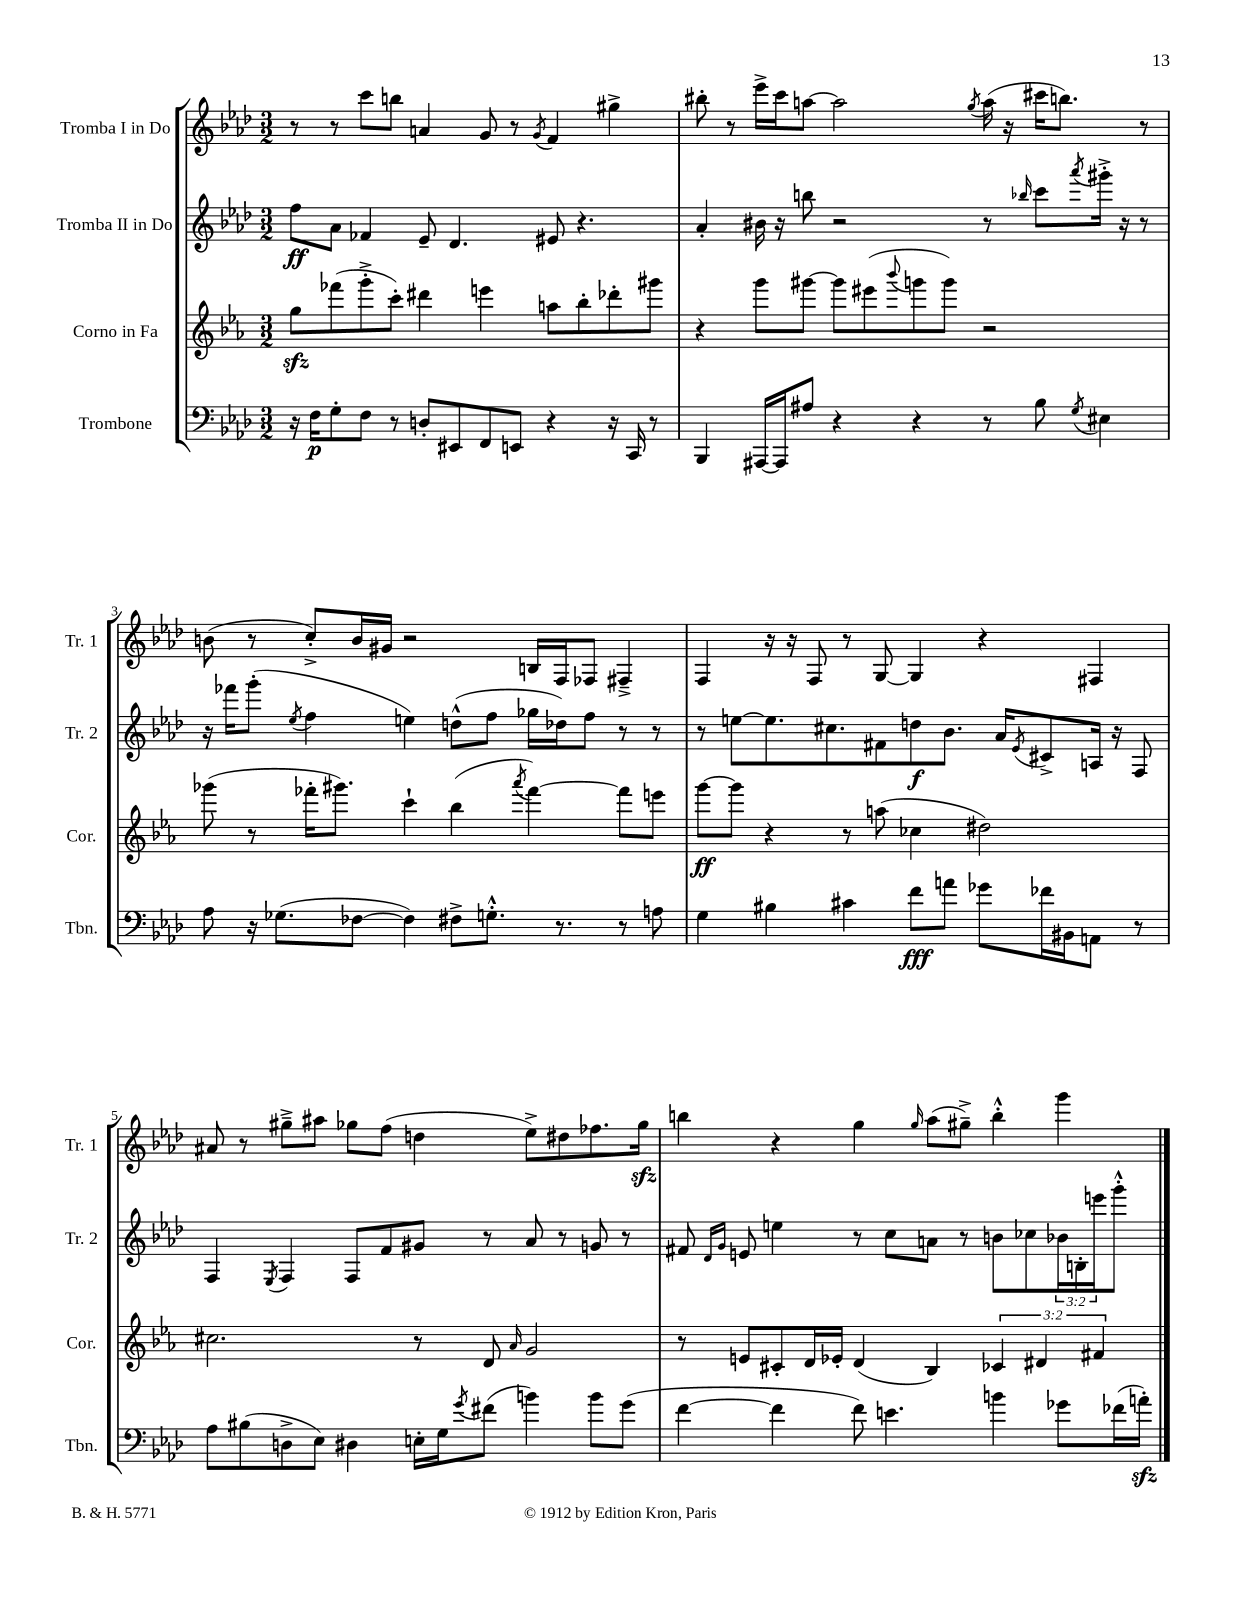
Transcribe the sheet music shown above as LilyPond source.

<<
\new StaffGroup <<
\new Staff = "s0" \with { instrumentName = "Tromba I in Do" shortInstrumentName = "Tr. 1" } {
    \clef treble \key aes \major \numericTimeSignature \time 3/2
    r8 r8 c'''8 b''8 a'4 g'8 r8 \acciaccatura { g'8 } f'4 gis''4-> |
    bis''8-. r8 ees'''16-> c'''16 a''8~ a''2 \acciaccatura { g''8 } a''16( r16 cis'''16 b''8.) r8 |
    b'8( r8 c''8-.->) b'16 gis'16 r2 b16 f16 fes8 fis4---> |
    f4 r16 r16 f8 r8 g8~ g4 r4 fis4 |
    ais'8 r8 gis''8---> ais''8 ges''8 f''8( d''4 ees''8->) dis''8 fes''8. ges''16\sfz |
    b''4 r4 g''4 \grace { g''16 } aes''8( gis''8--->) b''4-.-^ g'''4 \bar "|." |
}
\new Staff = "s1" \with { instrumentName = "Tromba II in Do" shortInstrumentName = "Tr. 2" } {
    \clef treble \key aes \major \numericTimeSignature \time 3/2 \override Staff.TupletNumber.text = #tuplet-number::calc-fraction-text
    f''8\ff aes'8 fes'4 ees'8-- des'4. eis'8 r4. |
    aes'4-. bis'16 r16 b''8 r2 r8 \grace { bes''16 } c'''8 \acciaccatura { aes'''8 } gis'''16-.-> r16 r8 |
    r16 fes'''16 g'''8-.( \acciaccatura { ees''8 } f''4 e''4) d''8-^( f''8 ges''16 des''16) f''8 r8 r8 |
    r8 e''8~ e''8. cis''8. fis'8 d''8\f bes'8. aes'16 \acciaccatura { ees'8 } cis'8-> a16 r16 f8 |
    f4 \acciaccatura { ees8 } f4 f8 f'8 gis'8 r8 aes'8 r8 g'8 r8 |
    fis'8 \grace { des'16 g'16 } e'8 e''4 r8 c''8 a'8 r8 b'8 ces''8 \tuplet 3/2 { bes'16 b16-. e'''16 } g'''8-.-^ \bar "|." |
}
\new Staff = "s2" \with { instrumentName = "Corno in Fa" shortInstrumentName = "Cor." } {
    \clef treble \key ees \major \numericTimeSignature \time 3/2 \override Staff.TupletNumber.text = #tuplet-number::calc-fraction-text
    g''8\sfz fes'''8( g'''8-.-> c'''8-.) dis'''4 e'''4 a''8 bes''8-. des'''8-. gis'''8 |
    r4 g'''8 gis'''8~ gis'''8 eis'''8( \appoggiatura { bes'''8 } g'''8 g'''8) r2 |
    ges'''8( r8 fes'''16-. gis'''8.) c'''4-! bes''4( \acciaccatura { aes'''8 } fes'''4~) fes'''8 e'''8 |
    g'''8~\ff g'''8 r4 r8 a''8( ces''4 dis''2) |
    cis''2. r8 d'8 \grace { aes'16 } g'2 |
    r8 e'8 cis'8-. d'16 ees'16-. d'4( bes4) \tuplet 3/2 { ces'4 dis'4 fis'4 } \bar "|." |
}
\new Staff = "s3" \with { instrumentName = "Trombone" shortInstrumentName = "Tbn." } {
    \clef bass \key aes \major \numericTimeSignature \time 3/2
    r16 f16\p g8-. f8 r8 d8-. eis,8 f,8 e,8 r4 r16 c,16 r8 |
    bes,,4 ais,,16~ ais,,16 ais8 r4 r4 r8 bes8 \acciaccatura { g8 } eis4 |
    aes8 r16 ges8.( fes8~ fes4) fis8-> g8.-.-^ r8. r8 a8 |
    g4 bis4 cis'4 f'8\fff a'8 ges'8 fes'16 bis,16 a,8 r8 |
    aes8 bis8( d8-> ees8) dis4 e16-. g16 \acciaccatura { g'8 } fis'8( b'4) b'8 g'8( |
    f'4~ f'4 f'8) e'4. b'4 ges'8 fes'16( a'16-.\sfz) \bar "|." |
}
>>
>>
